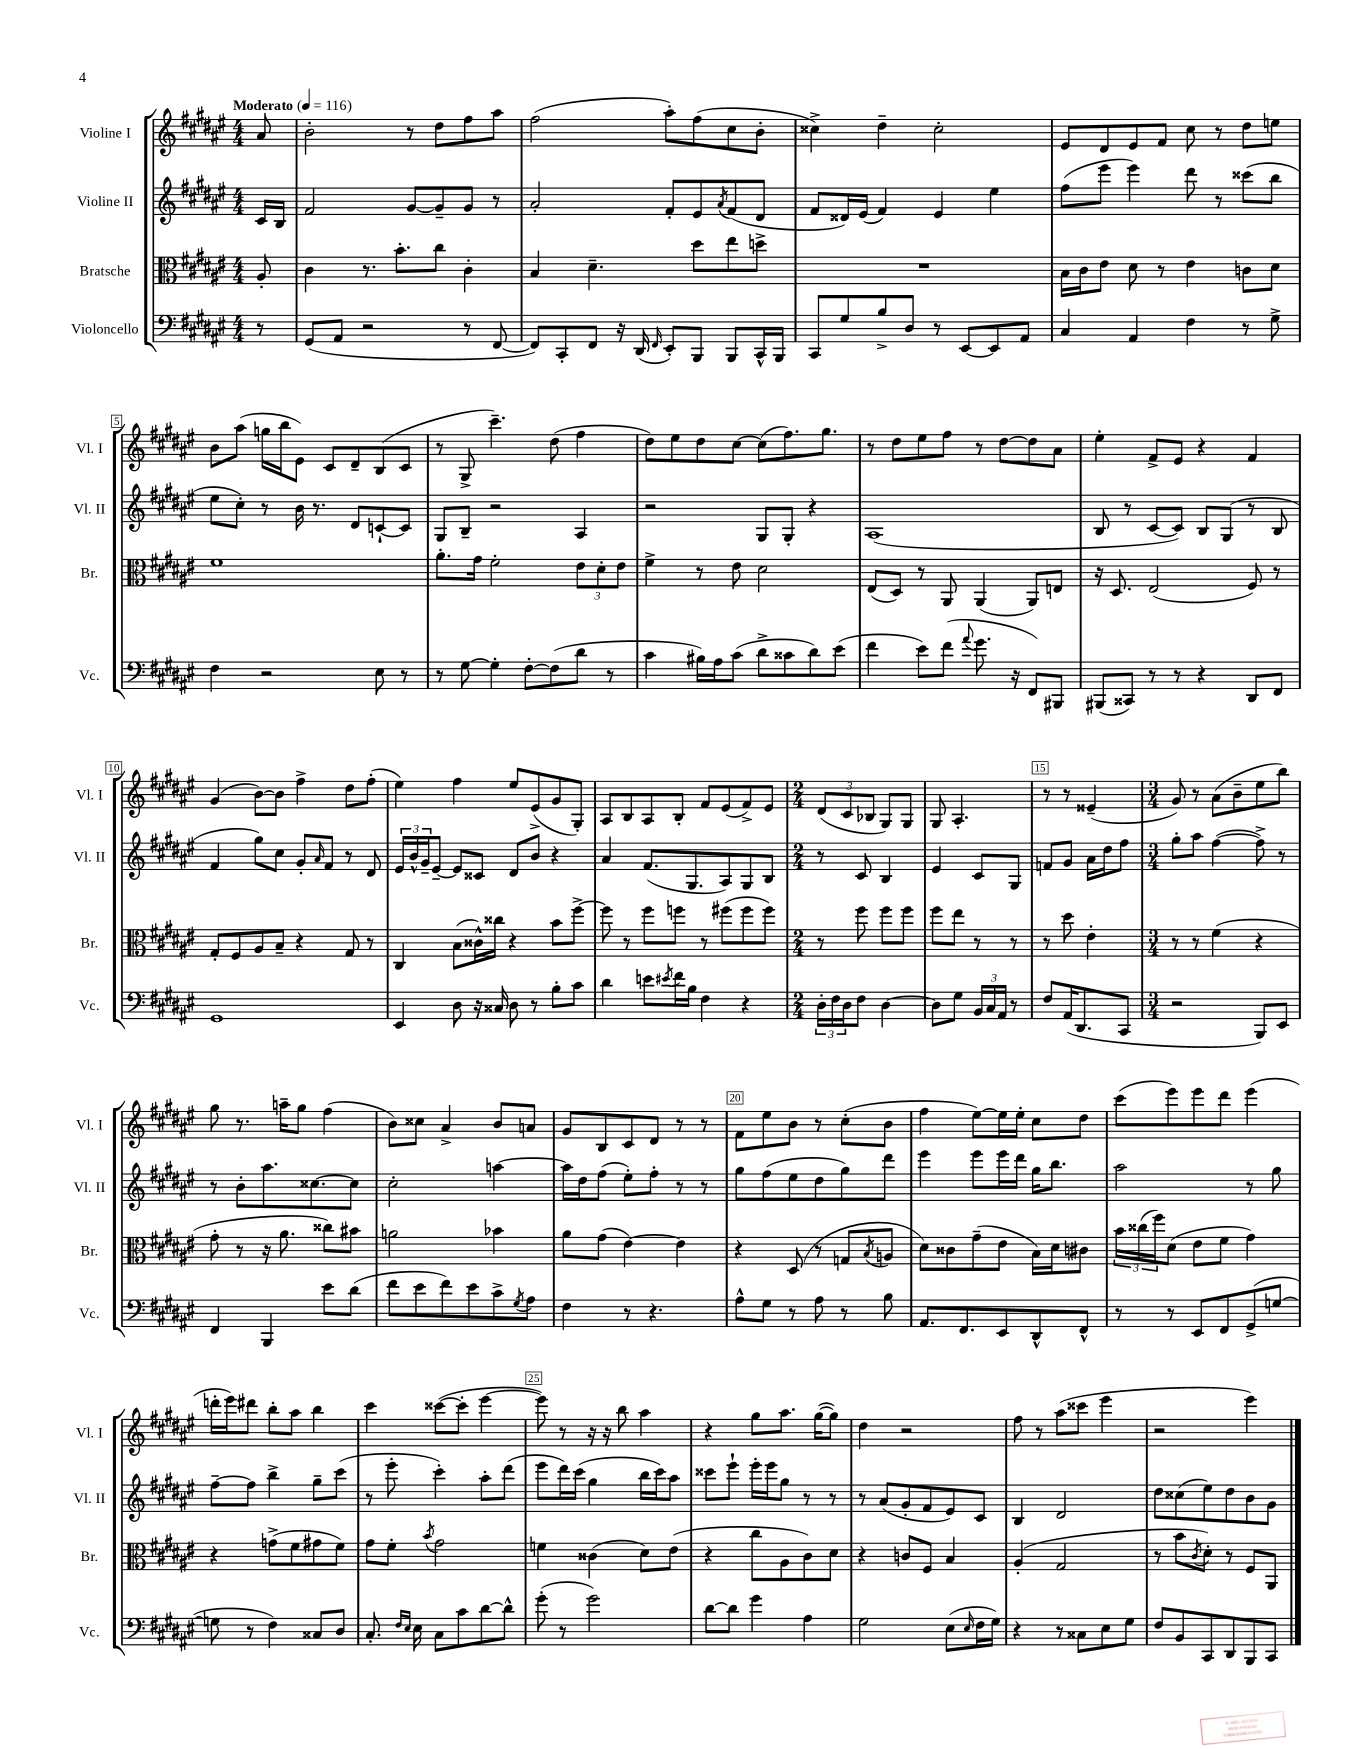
<<
\new StaffGroup <<
\new Staff = "s0" \with { instrumentName = "Violine I" shortInstrumentName = "Vl. I" } {
    \clef treble \key fis \major \numericTimeSignature \time 4/4 \partial 8 \tempo "Moderato" 4 = 116
    ais'8 |
    b'2-. r8 dis''8 fis''8 ais''8 |
    fis''2( ais''8-.) fis''8( cis''8 b'8-. |
    cisis''4->) dis''4-- cisis''2-. |
    eis'8 dis'8 eis'8 fis'8 cis''8 r8 dis''8 e''8 |
    b'8 ais''8( g''16 b''16 eis'8) cis'8 dis'8-- b8( cis'8 |
    r8 gis8-> cis'''4.--) dis''8( fis''4 |
    dis''8) eis''8 dis''8 cis''8~ cis''8( fis''8.) gis''8. |
    r8 dis''8 eis''8 fis''8 r8 dis''8~ dis''8 ais'8 |
    eis''4-. fis'8-> eis'8 r4 fis'4 |
    gis'4( b'8~) b'8 fis''4-> dis''8 fis''8-.( |
    eis''4) fis''4 eis''8 eis'8->( gis'8 gis8-.) |
    ais8 b8 ais8 b8-. fis'8 eis'8( fis'8->) eis'8 |
    \numericTimeSignature \time 2/4 \tuplet 3/2 { dis'8( cis'8 bes8 } gis8) gis8 |
    gis8 ais4.-. |
    r8 r8 eisis'4--( |
    \numericTimeSignature \time 3/4 gis'8) r8 ais'8( b'8-- eis''8 b''8) |
    gis''8 r8. a''16-- gis''8 fis''4( |
    b'8) cisis''8 ais'4-> b'8 a'8 |
    gis'8 b8 cis'8 dis'8 r8 r8 |
    fis'8 eis''8 b'8 r8 cis''8-.( b'8 |
    fis''4 eis''8~) eis''16 eis''16-. cis''8 dis''8 |
    cis'''8( eis'''8) eis'''8 dis'''8 eis'''4( |
    d'''16-. eis'''16) dis'''8 b''8-. ais''8 b''4 |
    cis'''4 cisis'''8~( cisis'''8-. eis'''4~ |
    eis'''8) r8 r16 r16 b''8 ais''4 |
    r4 gis''8 ais''8. gis''16~( gis''8) |
    dis''4 r2 |
    fis''8 r8 ais''8( cisis'''8 eis'''4 |
    r2 eis'''4) \bar "|." |
}
\new Staff = "s1" \with { instrumentName = "Violine II" shortInstrumentName = "Vl. II" } {
    \clef treble \key fis \major \numericTimeSignature \time 4/4 \partial 8
    cis'16 b16 |
    fis'2 gis'8~ gis'8-- gis'8 r8 |
    ais'2-. fis'8-. eis'8 \acciaccatura { ais'8 } fis'8( dis'8 |
    fis'8 disis'16) eis'16( fis'4) eis'4 eis''4 |
    fis''8( eis'''8 eis'''4) dis'''8 r8 cisis'''8( b''8 |
    eis''8 cis''8-.) r8 b'16 r8. dis'8 c'8~-! c'8 |
    gis8 b8-- r2 ais4 |
    r2 gis8 gis8-. r4 |
    ais1( |
    b8 r8 cis'8~ cis'8) b8 gis8( r8 b8 |
    fis'4 gis''8) cis''8 gis'8-. \grace { ais'16 } fis'8 r8 dis'8 |
    \tuplet 3/2 { eis'16 b'16-^ gis'16-- } eis'8~-- eis'8 cisis'8 dis'8 b'8 r4 |
    ais'4 fis'8.( gis8. ais8) gis8 b8 |
    \numericTimeSignature \time 2/4 r8 cis'8 b4 |
    eis'4 cis'8 gis8 |
    f'8 gis'8 ais'16 dis''16 fis''8 |
    \numericTimeSignature \time 3/4 gis''8-. ais''8 fis''4~( fis''8->) r8 |
    r8 b'8-. ais''8. cisis''8.~ cisis''8 |
    cis''2-. a''4~ |
    a''16 dis''16 fis''8( eis''8-.) fis''8-. r8 r8 |
    gis''8 fis''8( eis''8 dis''8 gis''8) dis'''8 |
    eis'''4 eis'''8 eis'''16 dis'''16 gis''16 b''8. |
    ais''2 r8 gis''8 |
    fis''8~-- fis''8 b''4-> gis''8-- cis'''8( |
    r8 eis'''8-. cis'''4-.) ais''8-. dis'''8( |
    eis'''8 dis'''16) cis'''16( gis''4 b''16 cis'''16) ais''8 |
    cisis'''8 eis'''8-! eis'''16-. eis'''16 gis''8 r8 r8 |
    r8 ais'8( gis'8-. fis'8 eis'8) cis'8 |
    b4 dis'2 |
    dis''8 cisis''8( eis''8) dis''8 b'8 gis'8 \bar "|." |
}
\new Staff = "s2" \with { instrumentName = "Bratsche" shortInstrumentName = "Br." } {
    \clef alto \key fis \major \numericTimeSignature \time 4/4 \partial 8
    ais8-. |
    cis'4 r8. b'8.-. cis''8 cis'4-. |
    b4 dis'4.-- dis''8 eis''8 d''8-> |
    R1 |
    b16 cis'16 eis'8 dis'8 r8 eis'4 c'8 dis'8 |
    fis'1 |
    ais'8.-. gis'16 fis'2-. \tuplet 3/2 { eis'8 dis'8-. eis'8 } |
    fis'4-> r8 eis'8 dis'2 |
    eis8( dis8) r8 ais,8 ais,4( ais,8) e8 |
    r16 dis8. eis2( fis8) r8 |
    gis8-. fis8 ais8 b8-- r4 gis8 r8 |
    cis4 b8( cisis'16-^) cisis''16 r4 b'8 fis''8~-> |
    fis''8 r8 fis''8 f''8 r8 fis''8( fis''8 fis''8) |
    \numericTimeSignature \time 2/4 r8 fis''8 fis''8 fis''8 |
    fis''8 eis''8 r8 r8 |
    r8 dis''8 eis'4-. |
    \numericTimeSignature \time 3/4 r8 r8 fis'4( r4 |
    gis'8-. r8 r16 ais'8. cisis''8) bis'8 |
    a'2 bes'4 |
    ais'8 gis'8( eis'4~) eis'4 |
    r4 dis8( r8 g8 \acciaccatura { b8 } a8 |
    dis'8) cisis'8 gis'8--( eis'8 b16) dis'16 cis'8 |
    \tuplet 3/2 { b'16 cisis''16( fis''16) } dis'8( eis'8 fis'8 gis'4) |
    r4 g'8->( fis'8 gis'8 fis'8) |
    gis'8 fis'8-. \acciaccatura { b'8 } gis'2 |
    f'4 cisis'4( dis'8) eis'8( |
    r4 cis''8 ais8 cis'8) dis'8 |
    r4 c'8 fis8 b4 |
    ais4-.( gis2 |
    r8 b'8 \acciaccatura { cis'8 } dis'8-.) r8 fis8 ais,8 \bar "|." |
}
\new Staff = "s3" \with { instrumentName = "Violoncello" shortInstrumentName = "Vc." } {
    \clef bass \key fis \major \numericTimeSignature \time 4/4 \partial 8
    r8 |
    gis,8( ais,8 r2 r8 fis,8~ |
    fis,8) cis,8-. fis,8 r16 dis,16( \grace { fis,16 } eis,8-.) b,,8 b,,8 cis,16-^ b,,16 |
    cis,8 gis8 b8-> dis8 r8 eis,8~ eis,8 ais,8 |
    cis4 ais,4 fis4 r8 gis8-> |
    fis4 r2 eis8 r8 |
    r8 gis8~ gis4-. fis8~-. fis8( dis'8 r8 |
    cis'4 bis16) ais16 cis'8( dis'8-> cisis'8 dis'8) eis'8( |
    fis'4 eis'8) fis'8( \appoggiatura { ais'8 } gis'8. r16 fis,8) bis,,8 |
    bis,,8( cisis,8) r8 r8 r4 dis,8 fis,8 |
    gis,1 |
    eis,4 dis8 r16 cisis16 dis8 r8 b8-. cis'8 |
    dis'4 e'8 \acciaccatura { eis'8 } fis'16 b16 fis4 r4 |
    \numericTimeSignature \time 2/4 \tuplet 3/2 { dis16-. fis16 dis16 } fis8 dis4~ |
    dis8 gis8 \tuplet 3/2 { b,16 cis16 ais,16 } r8 |
    fis8 ais,16( dis,8. cis,8 |
    \numericTimeSignature \time 3/4 r2 b,,8) eis,8 |
    fis,4 b,,4 eis'8 dis'8( |
    fis'8 eis'8 fis'8) eis'8 cis'8-> \acciaccatura { gis8 } ais8 |
    fis4 r8 r4. |
    ais8-^ gis8 r8 ais8 r8 b8 |
    ais,8. fis,8. eis,8 dis,8-^ fis,8-^ |
    r8 r8 eis,8 fis,8 gis,8->( g8~ |
    g8 r8 fis4) cisis8 dis8 |
    cis8.-. \grace { fis16 eis16 } eis16 cis8 cis'8 dis'8~ dis'8-^ |
    gis'8-.( r8 gis'2) |
    dis'8~ dis'8 gis'4 ais4 |
    gis2 eis8( \grace { eis16 } fis16 gis16) |
    r4 r8 cisis8 eis8 gis8 |
    fis8 b,8 cis,8 dis,8 b,,8 cis,8 \bar "|." |
}
>>
>>
\layout { \context { \Score \override BarNumber.break-visibility = ##(#f #t #t) barNumberVisibility = #(every-nth-bar-number-visible 5) \override BarNumber.stencil = #(make-stencil-boxer 0.1 0.3 ly:text-interface::print) } }
